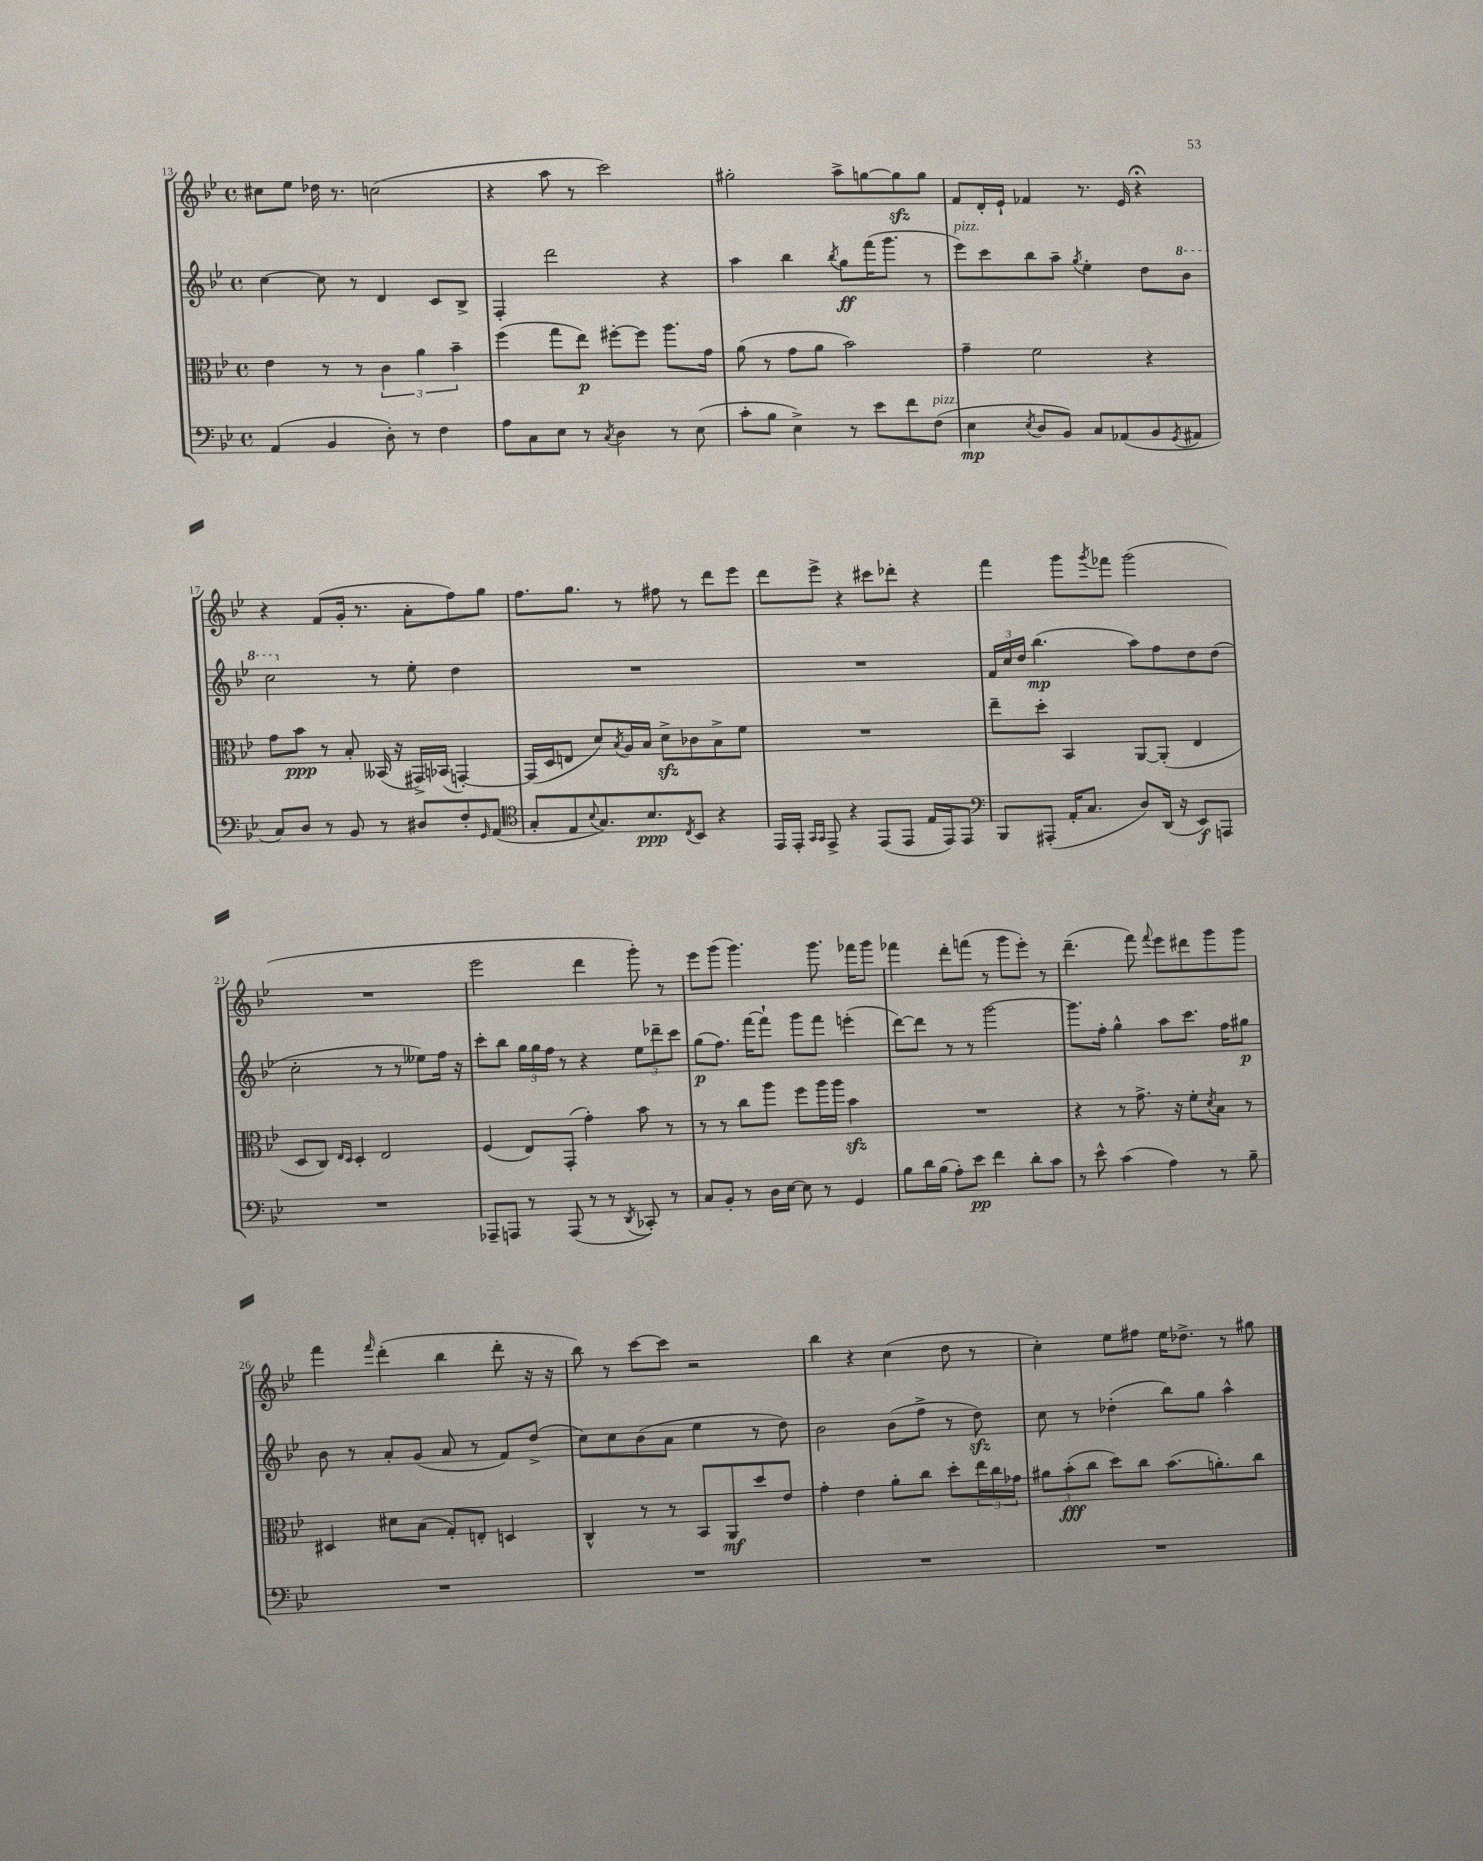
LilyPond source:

<<
\new StaffGroup <<
\new Staff = "s0" {
    \clef treble \key bes \major \defaultTimeSignature \time 4/4
    cis''8 ees''8 des''16 r8. c''2( |
    r4 a''8 r8 c'''2) |
    gis''2-. a''8-> g''8~ g''8\sfz g''8 |
    f'8 d'16-. ees'16-! fes'4 r8. ees'16 r4\fermata |
    r4 f'8( g'16-. r8. a'8-. f''8) g''8 |
    f''8. g''8. r8 fis''8 r8 d'''8 ees'''8 |
    d'''8 ees'''8-> r4 cis'''8 des'''8-. r4 |
    f'''4 g'''8 \acciaccatura { g'''8 } fes'''8 g'''2( |
    R1 |
    ees'''2 d'''4 g'''8-.) r8 |
    ees'''8 g'''8( g'''4.) g'''8. fes'''16 g'''8 |
    fes'''4 d'''8-. f'''8( r8 g'''8 ees'''8-.) r8 |
    d'''4.--( f'''8) \appoggiatura { f'''8 } ees'''8 dis'''8 g'''8 g'''8 |
    f'''4 \grace { f'''16 } d'''4-.( bes''4 d'''8-. r16 r16 |
    bes''8) r8 c'''8~ c'''8 r2 |
    bes''4 r4 c''4( d''8 r8 |
    c''4-.) ees''8 fis''8 ees''16 des''8.-> r8 gis''8 \bar "|." |
}
\new Staff = "s1" {
    \clef treble \key bes \major \defaultTimeSignature \time 4/4
    c''4~ c''8 r8 d'4 c'8 bes8-> |
    f4-. d'''2 r4 |
    a''4 bes''4 \acciaccatura { bes''8 } g''8\ff f'''16( g'''8. r8 |
    ees'''8^\markup { \italic "pizz." }) c'''8 bes''8 a''8-- \acciaccatura { g''8 } ees''4-. d''8 \ottava #1 bes''8 |
    c'''2 \ottava #0 r8 ees''8-. d''4 |
    R1 |
    R1 |
    \tuplet 3/2 { f'16 c''16 d''16 } bes''4.\mp( a''8) f''8 d''8 d''8( |
    c''2-. r8 r8 eeses''8) f''16 r16 |
    c'''8-. bes''8 \tuplet 3/2 { g''16 g''16 f''16 } r8 r4 \tuplet 3/2 { ees''8 des'''8-- c'''8 } |
    g''8\p( f''8.) f'''16~ f'''8-! g'''8 f'''8 e'''4-.( |
    d'''8~) d'''8 r8 r8 g'''2~ |
    g'''8. f''16-. g''4-^ a''8 c'''8. f''16 gis''8\p |
    bes'8 r8 a'8-. g'8( a'8 r8 f'8) d''8->( |
    c''8) c''8 bes'8( a'8 ees''4 r8 d''8) |
    bes'2 bes'8( f''8-> r8 d''8\sfz) |
    c''8 r8 des''4-.( bes''8) g''8 a''4-^ \bar "|." |
}
\new Staff = "s2" {
    \clef alto \key bes \major \defaultTimeSignature \time 4/4
    ees'4 r8 r8 \tuplet 3/2 { c'4 a'4 bes'4-- } |
    f''4( g''8 ees''8\p) fis''8~-. fis''8 a''8. g'16 |
    a'8( r8 g'8 a'8 bes'2) |
    g'4-- f'2 r4 |
    g'8 bes'8\ppp r8 bes8-. beses,16( r16 gis,16->) bes,16( g,4~-.) |
    g,16( d16 e8 d'8) \acciaccatura { bes8 } a16 bes16 d'8->\sfz ces'8 bes8-> f'8 |
    R1 |
    ees''8-- d''8-. bes,4 a,8~ a,8-.( ees4 |
    d8 c8) \grace { ees16 d16 } d4-. ees2 |
    f4( ees8) g,8-.( g'4-.) bes'8 r8 |
    r8 r8 c''8 a''8 f''8 a''16 a''16 bes'4\sfz |
    R1 |
    r4 r8 g'8.-> r16 f'8-. \acciaccatura { d'8 } bes8 r8 |
    dis4 dis'8 bes8( g8-.) e8-. d4 |
    c4-^ r8 r8 bes,8 a,8\mf d''8 ees'8 |
    g'4-. ees'4 a'8-. c''8 d''8-. \tuplet 3/2 { ees''16 c''16 ges'16 } |
    \tuplet 3/2 { ais'8 bes'8-.\fff( c''8 } d''8) c''8 bes'8.( a'8.-.) c''8 \bar "|." |
}
\new Staff = "s3" {
    \clef bass \key bes \major \defaultTimeSignature \time 4/4
    a,4( bes,4 d8-.) r8 f4 |
    a8 c8 ees8 r8 \acciaccatura { c8 } d4 r8 ees8( |
    c'8-. bes8 ees4->) r8 ees'8 f'8 f8^\markup { \italic "pizz." }( |
    ees4\mp \acciaccatura { ees8 } d8 bes,8) c8 aes,8( bes,8 \acciaccatura { g,8 } ais,8 |
    c8) d8 r8 bes,8 r8 dis8 f8-. \grace { g,16 } a,8( |
    \clef tenor g8-. ees8 \appoggiatura { bes8 } g8.) bes8.\ppp \acciaccatura { c8 } bes,8 r4 |
    ees,16 ees,16-. \grace { g,16 g,16 } ees,8-> r4 ees,8( ees,8 ees16 ees,16) ees,8 |
    \clef bass bes,,8 ais,,8-.( a,16-. c8. d8) d,16( r16 ees,8\f) a,,8 |
    R1 |
    aes,,8-- a,,8 r8 a,,8( r8 r8 \acciaccatura { d,8 } ces,8-.) r8 |
    c8 bes,8-. r8 d16 ees16~ ees8 r8 g,4 |
    bes8 d'16 bes16( a8-.) ees'8\pp f'4 d'8-. c'8 |
    r8 ees'8-^ c'4( a4) r8 bes8-- |
    R1 |
    R1 |
    R1 |
    R1 \bar "|." |
}
>>
>>
\layout { \context { \Score currentBarNumber = #13 } }
